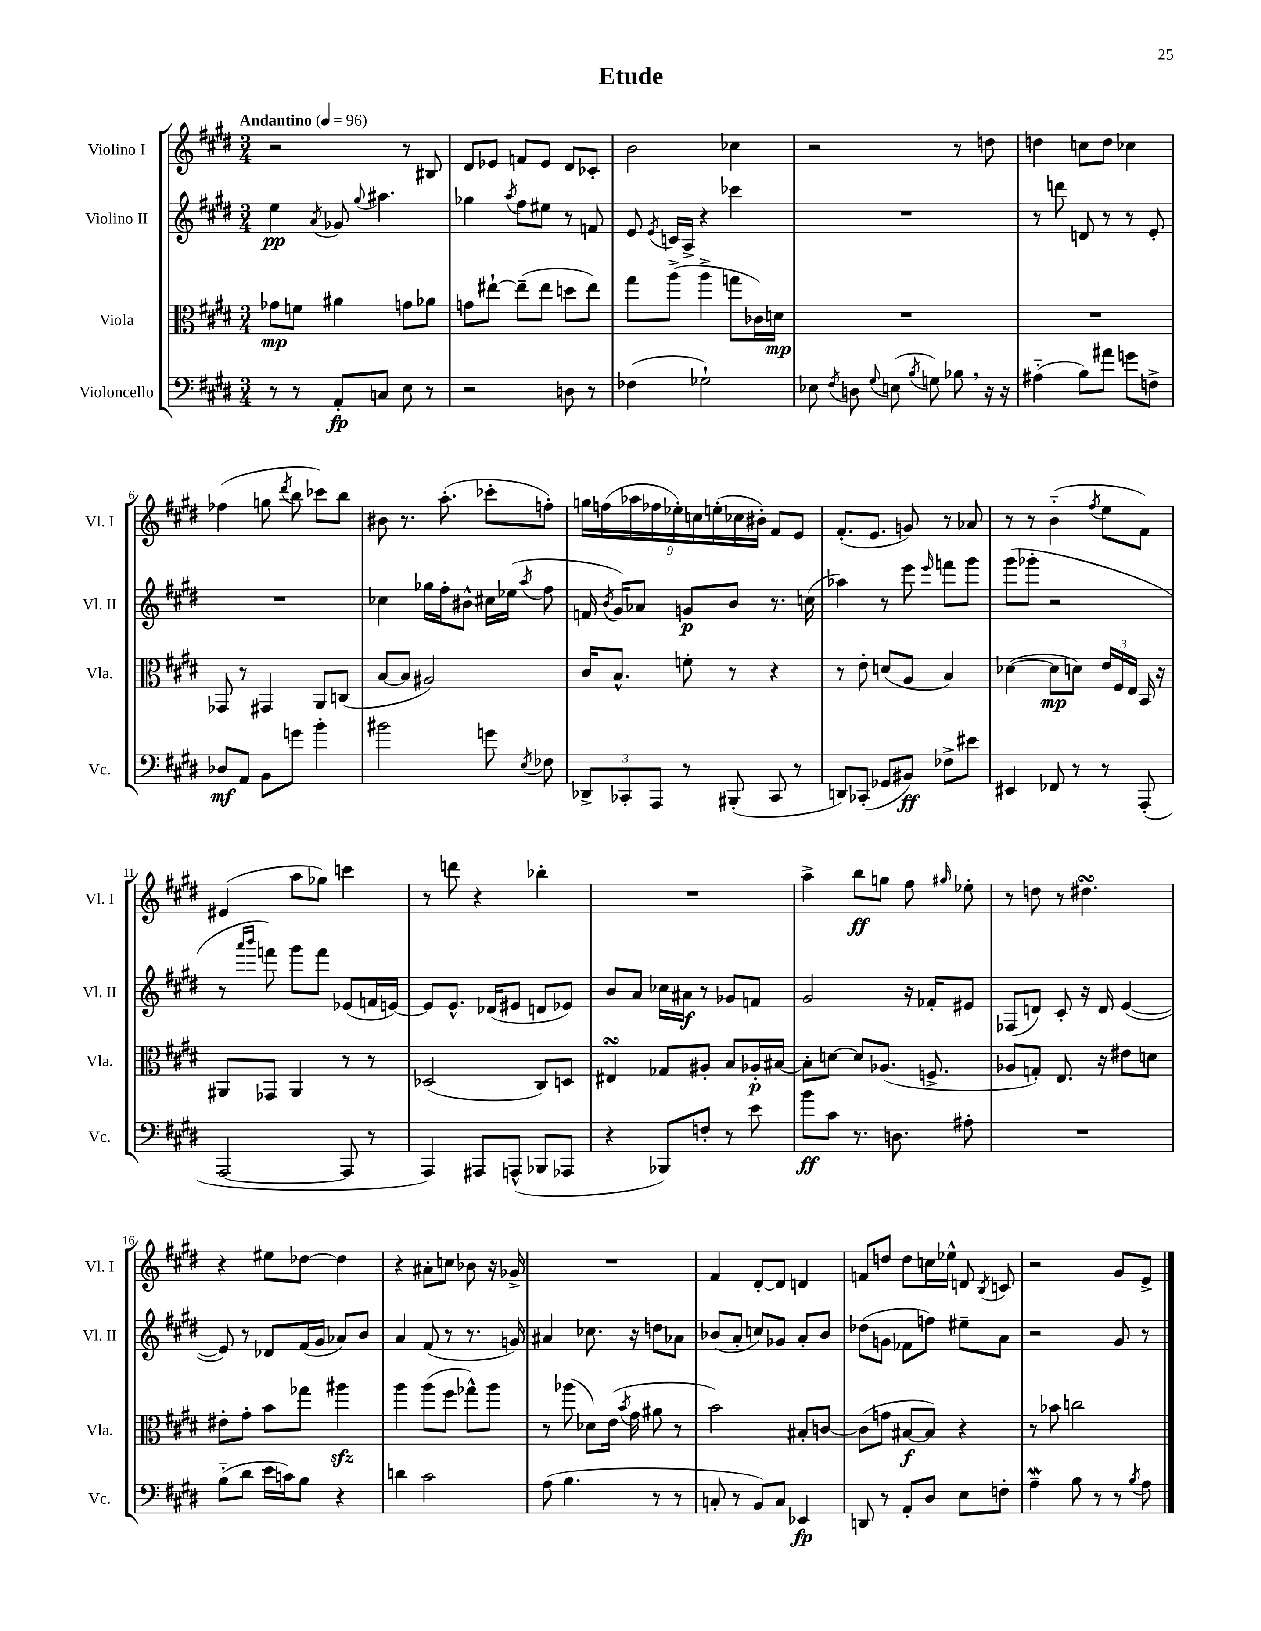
\header { title = "Etude" }
<<
\new StaffGroup <<
\new Staff = "s0" \with { instrumentName = "Violino I" shortInstrumentName = "Vl. I" } {
    \clef treble \key e \major \numericTimeSignature \time 3/4 \tempo "Andantino" 4 = 96
    \autoBeamOff r2 r8 bis8 |
    dis'8[ ees'8] f'8[ ees'8] dis'8[ ces'8]-. |
    b'2 ces''4 |
    r2 r8 d''8 |
    d''4 c''8[ d''8] ces''4 |
    fes''4( g''8 \acciaccatura { dis'''8 } b''8 ces'''8[) b''8] |
    bis'8 r8. a''8.-.( ces'''8[-. f''8]-.) |
    \tuplet 9/8 { g''16[ f''16( aes''16 fes''16 ees''16-.) c''16 e''16-.( ces''16 bis'16]-.) } fis'8[ e'8] |
    fis'8.[-.( e'8.] g'8) r8 aes'8 |
    r8 r8 b'4-_( \acciaccatura { fis''8 } e''8[ fis'8]) |
    eis'4( a''8[ ges''8]) c'''4 |
    r8 d'''8 r4 bes''4-. |
    R2. |
    a''4-> b''8[\ff g''8] fis''8 \grace { gis''16 } ees''8-. |
    r8 d''8 r8 dis''4.\turn |
    r4 eis''8[ des''8]~ des''4 |
    r4 ais'8[-. c''8] bes'8 r16 ges'16-> |
    R2. |
    fis'4 dis'8[~-. dis'8] d'4 |
    f'8[ d''8] d''8[ c''16 ees''16]-^ d'8 \acciaccatura { b8 } c'8 |
    r2 gis'8[ e'8]-> \bar "|." |
}
\new Staff = "s1" \with { instrumentName = "Violino II" shortInstrumentName = "Vl. II" } {
    \clef treble \key e \major \numericTimeSignature \time 3/4
    \autoBeamOff e''4\pp \acciaccatura { a'8 } ges'8 \appoggiatura { gis''8 } ais''4. |
    ges''4 \acciaccatura { a''8 } fis''8[ eis''8] r8 f'8 |
    e'8 \acciaccatura { e'8 } c'16[ a16]-> r4 ces'''4 |
    R2. |
    r8 d'''8 d'8 r8 r8 e'8-. |
    R2. |
    ces''4 ges''16[ fis''16-. bis'8]-^ cis''16[ ees''16]( \acciaccatura { a''8 } fis''8 |
    f'16 \acciaccatura { b'8 } gis'16[) aes'8] g'8[\p b'8] r8. c''16( |
    aes''4) r8 e'''8 \grace { e'''16 } f'''8[ gis'''8] |
    gis'''8[( ges'''8]-. r2 |
    r8 \grace { a'''16[ b'''16] } f'''8) gis'''8[ f'''8] ees'8[( f'16 e'16]~) |
    e'8[ e'8.]-^ des'16[( eis'8] d'8[ ees'8]) |
    b'8[ a'8] ces''16[ ais'16]\f r8 ges'8[ f'8] |
    gis'2 r16 fes'16[-. eis'8] |
    fes8[( d'8]) cis'8-. r16 d'16 e'4~( |
    e'8) r8 des'8[ fis'16( gis'16] aes'8[) b'8] |
    a'4 fis'8( r8 r8. g'16) |
    ais'4 ces''8. r16 d''8[ aes'8] |
    bes'8[( a'8]-. c''8[) ges'8] a'8[-. bes'8] |
    des''8[( g'8] fes'8[ f''8]) eis''8[-- a'8] |
    r2 gis'8 r8 \bar "|." |
}
\new Staff = "s2" \with { instrumentName = "Viola" shortInstrumentName = "Vla." } {
    \clef alto \key e \major \numericTimeSignature \time 3/4
    \autoBeamOff ges'8[\mp f'8] ais'4 g'8[ aes'8] |
    g'8[ eis''8]~-! eis''8[--( eis''8] d''8[ eis''8]) |
    gis''8[ a''8]->( a''4-> g''8[ ces'16) d'16]\mp |
    R2. |
    R2. |
    ges,8 r8 gis,4 a,8[ c8]( |
    b8[~ b8] ais2) |
    cis'16[ b8.]-^ f'8-. r8 r4 |
    r8 e'8-. d'8[( a8] b4) |
    des'4~( des'8[\mp d'8]) \tuplet 3/2 { e'16[ fis16 e16] } b,16 r16 |
    ais,8[ ges,8] ais,4 r8 r8 |
    des2( cis8[) d8] |
    eis4\turn ges8[ ais8]-. b8[ aes16-.\p bis16]~ |
    bis8[-. d'8]~ d'8[ aes8.]( f8.-> |
    aes8[ g8]-.) e8. r16 eis'8[ d'8] |
    eis'8[-. gis'8]-. b'8[ ges''8] ais''4\sfz |
    a''4 a''8[( fis''8] ges''8[-^) a''8] |
    r8 aes''8( des'8[) e'16]( \acciaccatura { b'8 } gis'16 ais'8 r8 |
    b'2) bis8[-. c'8]~ |
    c'8[( g'8] bis8[~\f bis8]) r4 |
    r8 bes'8 c''2 \bar "|." |
}
\new Staff = "s3" \with { instrumentName = "Violoncello" shortInstrumentName = "Vc." } {
    \clef bass \key e \major \numericTimeSignature \time 3/4
    \autoBeamOff r8 r8 a,8[-.\fp c8] e8 r8 |
    r2 d8 r8 |
    fes4( ges2-!) |
    ees8 \acciaccatura { fis8 } d8 \appoggiatura { gis8 } e8( \acciaccatura { b8 } g8) bes8 \breathe r16 r16 |
    ais4-_( b8[) ais'8] g'8[ f8]-> |
    des8[\mf a,8] b,8[ g'8] b'4-. |
    bis'2 g'8 \acciaccatura { e8 } fes8 |
    \tuplet 3/2 { des,8[-> ces,8-. a,,8] } r8 bis,,8-.( ces,8 r8 |
    d,8[) ces,8]-.( ges,8[ bis,8]\ff) fes8[-> eis'8] |
    eis,4 fes,8 r8 r8 a,,8-.( |
    a,,2~ a,,8 r8 |
    a,,4) ais,,8[ a,,8]-^( bes,,8[ aes,,8] |
    r4 bes,,8[) f8]-. r8 e'8 |
    b'8[\ff cis'8] r8. d8. ais8-. |
    R2. |
    b8[-_( dis'8] e'16[ c'16) b8] r4 |
    d'4 cis'2 |
    a8( b4. r8 r8 |
    c8-. r8 b,8[) c8] ees,4\fp |
    d,8 r8 a,8[-. dis8] e8[ f8]-. |
    a4--\mordent b8 r8 r8 \acciaccatura { b8 } a8 \bar "|." |
}
>>
>>
